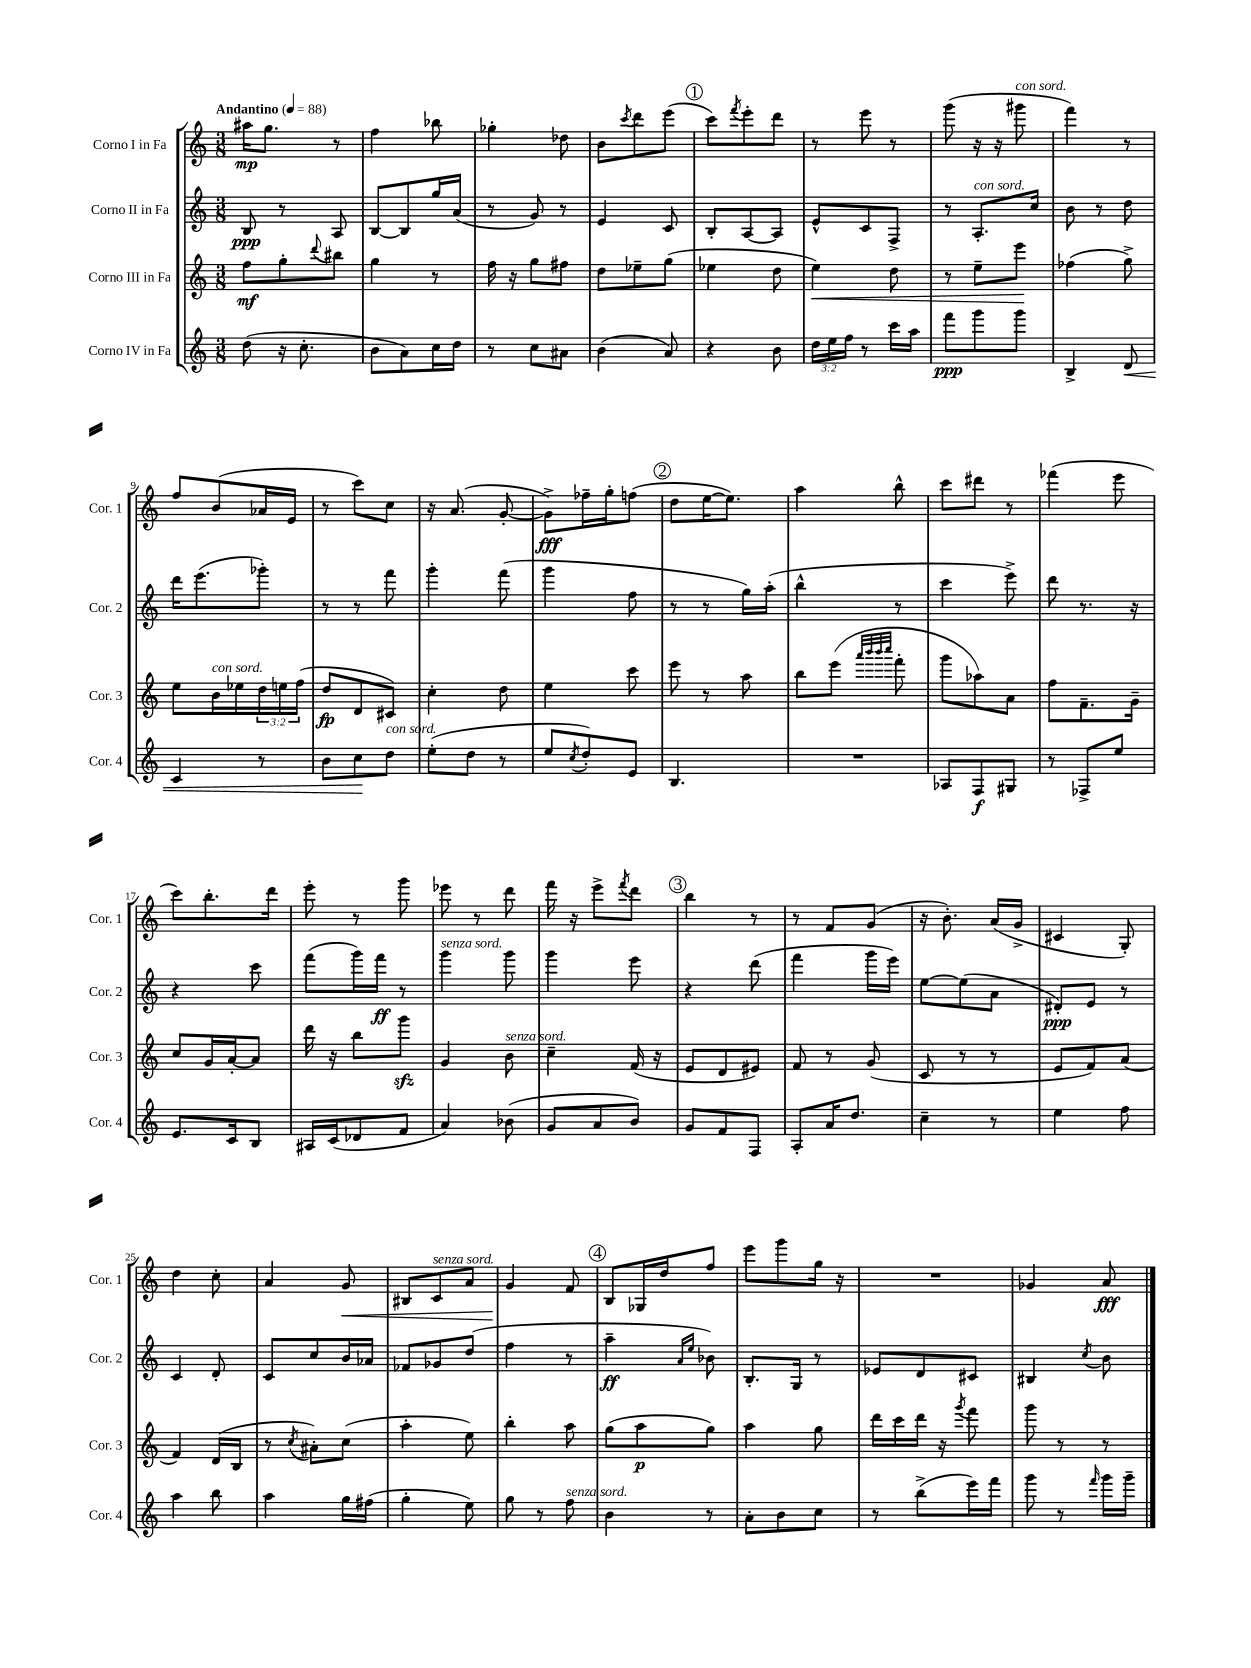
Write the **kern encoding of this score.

**kern	**kern	**kern	**kern
*staff4	*staff3	*staff2	*staff1
*clefG2	*clefG2	*clefG2	*clefG2
*k[]	*k[]	*k[]	*k[]
*M3/8	*M3/8	*M3/8	*M3/8
*MM88	*MM88	*MM88	*MM88
(8dd	8ff	8B	16aa#
.	.	.	8.gg
16r	8gg'	8r	.
8.cc'	.	.	.
.	8qqddd	.	.
.	8bb#	8A	8r
=	=	=	=
8b	4gg	[8B	4ff
8a)	.	8B]	.
16cc	8r	16gg	8bb-
16dd	.	(16a	.
=	=	=	=
8r	16ff	8r	4gg-'
.	16r	.	.
8cc	8gg	8g)	.
8a#	8ff#	8r	8dd-
=	=	=	=
(4b	8dd	4e	8b
.	.	.	8qccc
.	8ee-~	.	8ddd
8a)	(8gg	8c	(8eee
=	=	=	=
4r	4ee-	8B'	8ccc)
.	.	.	8qfff
.	.	[8A	8eee'
8b	8dd	8A]	8ddd
=	=	=	=
24dd	4ee)	8e^^	8r
24ee	.	.	.
24ff	.	.	.
8r	.	8c	8eee
16ccc	8dd	8F^	8r
16aa	.	.	.
=	=	=	=
8fff	8r	8r	(8ggg
8ggg	8ee~	8.A'	16r
.	.	.	16r
8ggg	8eee	.	8ggg#
.	.	16cc	.
=	=	=	=
4B^	(4ff-	8b	4fff)
.	.	8r	.
8d	8gg^)	8dd	8r
=	=	=	=
4c	8ee	16ddd	8ff
.	.	(8.eee	.
.	16b	.	(8b
.	16ee-	.	.
8r	24dd	8ggg-')	16a-
.	24ee	.	.
.	.	.	16e
.	(24ff	.	.
=	=	=	=
8b	8dd	8r	8r
8cc	8d	8r	8ccc)
8dd	8c#)	8fff	8cc
=	=	=	=
(8ee'	4cc'	4ggg'	16r
.	.	.	(8.a
8dd	.	.	.
8r	8dd	(8fff	[8g'
=	=	=	=
8ee	4ee	4ggg	8g^])
8qcc	.	.	.
8dd')	.	.	16ff-~
.	.	.	16gg'
8e	8ccc	8ff	(8ff
=	=	=	=
4.B	8eee	8r	8dd
.	8r	8r	[16ee
.	.	.	8.ee])
.	8aa	16gg)	.
.	.	(16aa'	.
=	=	=	=
4.r	8bb	4bb^^	4aa
.	(8eee	.	.
.	32qqaaa	.	.
.	32qqbbb	.	.
.	32qqbbb	.	.
.	32qqcccc	.	.
.	8fff'	8r	8bb^^
=	=	=	=
8A-	8ggg	4ccc	8ccc
8F	8aa-)	.	8ddd#
8G#	8a	8eee^)	8r
=	=	=	=
8r	8ff	8ddd	(4fff-
8F-^	8.f~	8.r	.
8ee	.	.	8eee
.	16g~	16r	.
=	=	=	=
8.e	8cc	4r	8ccc)
.	16g	.	8.bb'
16c	[16a'	.	.
8B	8a]	8ccc	.
.	.	.	16ddd
=	=	=	=
16A#	16ddd	(8fff	8eee'
(16c	16r	.	.
8d-	8bb	16ggg)	8r
.	.	16fff	.
8f	8ggg	8r	8ggg
=	=	=	=
4a)	4g	4ggg	8eee-
.	.	.	8r
(8b-	8b	8ggg	8ddd
=	=	=	=
8g	4cc~	4ggg	16fff
.	.	.	16r
8a	.	.	8eee^
.	.	.	8qfff
8b)	(16f	8eee	8ddd
.	16r	.	.
=	=	=	=
8g	8e	4r	4bb
8f	8d	.	.
8F	8e#)	(8ddd	8r
=	=	=	=
8A'	8f	4fff	8r
16a	8r	.	8f
8.dd	.	.	.
.	(8g	16ggg	(8g
.	.	16eee)	.
=	=	=	=
4cc~	8c	[8ee	16r
.	.	.	8.b')
.	8r	(8ee]	.
8r	8r	8a	(16a
.	.	.	16g^
=	=	=	=
4ee	8e	8d#')	4c#
.	8f)	8e	.
8ff	(8a	8r	8G')
=	=	=	=
4aa	4f)	4c	4dd
8bb	(16d	8d'	8cc'
.	16B	.	.
=	=	=	=
4aa	8r	8c	4a
.	8qcc	.	.
.	8a#')	8cc	.
16gg	(8cc	16b	8g
(16ff#	.	16a-	.
=	=	=	=
4gg'	4aa'	8f-	8B#
.	.	8g-	8c
8ee)	8ee)	(8dd	8a
=	=	=	=
8gg	4bb'	4ff	4g
8r	.	.	.
8ff	8aa	8r	8f
=	=	=	=
4b	(8gg	4aa~	8B
.	8aa	.	16G-
.	.	.	16dd
.	.	16qqa	.
.	.	16qqee	.
8r	8gg)	8b-)	8ff
=	=	=	=
8a'	4aa	8.B'	8eee
8b	.	.	8ggg
.	.	16G	.
8cc	8gg	8r	16gg
.	.	.	16r
=	=	=	=
8r	16ddd	8e-	4.r
.	16ccc	.	.
(8bb^	16ddd	8d	.
.	16r	.	.
.	8qggg	.	.
16eee)	8fff	8c#	.
16fff	.	.	.
=	=	=	=
8ggg	8ggg	4B#	4g-
8r	8r	.	.
16qqfff	.	8qcc	.
16ggg	8r	8b	8a
16ggg~	.	.	.
==	==	==	==
*-	*-	*-	*-
